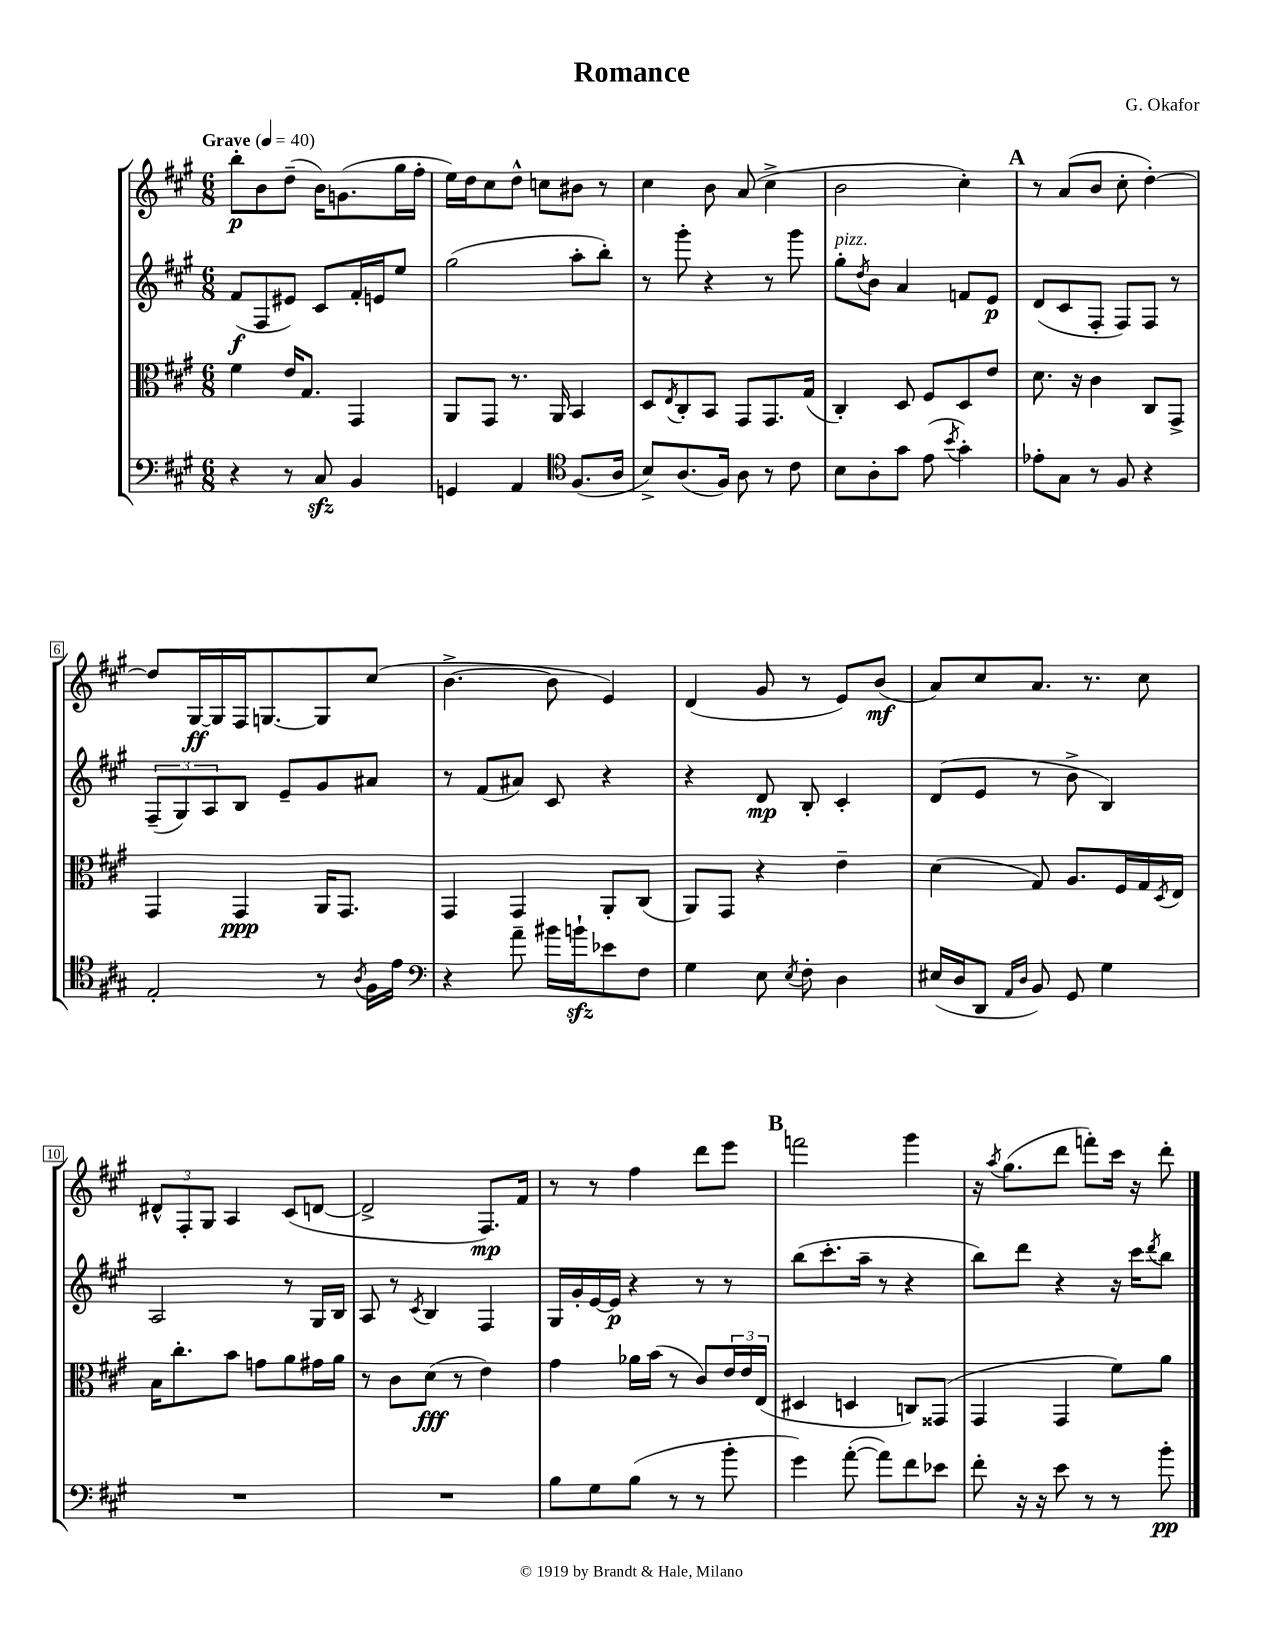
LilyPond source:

\header { title = "Romance" composer = "G. Okafor" }
<<
\new StaffGroup <<
\new Staff = "s0" {
    \clef treble \key a \major \numericTimeSignature \time 6/8 \tempo "Grave" 4 = 40
    b''8-.\p b'8 d''8--( b'16) g'8.( gis''16 fis''16-. |
    e''16) d''16 cis''8 d''8-^ c''8 bis'8 r8 |
    cis''4 b'8 a'8( cis''4-> |
    b'2 cis''4-.) |
    \mark \markup { \bold "A" } r8 a'8( b'8 cis''8-. d''4~-.) |
    d''8 gis16~\ff gis16 fis16 g8.~ g8 cis''8( |
    b'4.~-> b'8 e'4) |
    d'4( gis'8 r8 e'8) b'8\mf( |
    a'8) cis''8 a'8. r8. cis''8 |
    \tuplet 3/2 { dis'8-^ fis8-. gis8 } a4 cis'8( d'8~ |
    d'2-> fis8.\mp) fis'16 |
    r8 r8 fis''4 d'''8 e'''8 |
    \mark \markup { \bold "B" } f'''2 gis'''4 |
    r16 \acciaccatura { a''8 } gis''8.( d'''8 f'''8-.) cis'''16 r16 d'''8-. \bar "|." |
}
\new Staff = "s1" {
    \clef treble \key a \major \numericTimeSignature \time 6/8
    fis'8\f( fis8 eis'8) cis'8 fis'16-. e'16 e''8 |
    gis''2( a''8-. b''8-.) |
    r8 gis'''8-. r4 r8 gis'''8 |
    gis''8-.^\markup { \italic "pizz." } \acciaccatura { d''8 } b'8 a'4 f'8 e'8\p |
    \mark \markup { \bold "A" } d'8( cis'8 fis8-. fis8) fis8 r8 |
    \tuplet 3/2 { fis8--( gis8) a8 } b8 e'8-- gis'8 ais'8 |
    r8 fis'8( ais'8) cis'8 r4 |
    r4 d'8\mp b8-. cis'4-. |
    d'8( e'8 r8 b'8-> b4) |
    a2 r8 gis16 b16 |
    a8 r8 \acciaccatura { cis'8 } b4 fis4 |
    gis16 gis'16-. e'16~ e'16\p r4 r8 r8 |
    \mark \markup { \bold "B" } b''8( cis'''8.-. a''16-- r8 r4 |
    b''8) d'''8 r4 r16 cis'''16 \acciaccatura { d'''8 } b''8 \bar "|." |
}
\new Staff = "s2" {
    \clef alto \key a \major \numericTimeSignature \time 6/8
    fis'4 e'16 gis8. gis,4 |
    a,8 gis,8 r8. a,16 b,4 |
    d8 \acciaccatura { e8 } cis8-. b,8 gis,8 gis,8. gis16( |
    cis4-.) d8 fis8 d8 e'8 |
    \mark \markup { \bold "A" } d'8. r16 cis'4 cis8 gis,8-> |
    gis,4 gis,4\ppp a,16 gis,8. |
    gis,4 gis,4 a,8-. cis8( |
    a,8) gis,8 r4 e'4-- |
    d'4( gis8) a8. fis16 gis16 \acciaccatura { d8 } e16 |
    b16 cis''8.-. b'8 g'8 a'8 gis'16 a'16 |
    r8 cis'8 d'8\fff( r8 e'4) |
    gis'4 aes'16 b'16( r8 cis'8) \tuplet 3/2 { e'16 e'16 e16( } |
    \mark \markup { \bold "B" } dis4 d4 c8) gisis,8( |
    gis,4 gis,4 fis'8) a'8 \bar "|." |
}
\new Staff = "s3" {
    \clef bass \key a \major \numericTimeSignature \time 6/8
    r4 r8 cis8\sfz b,4 |
    g,4 a,4 \clef tenor fis8.( a16 |
    b8->) a8.( fis16) a8 r8 cis'8 |
    b8 a8-. gis'8 e'8( \acciaccatura { b'8 } gis'4-.) |
    \mark \markup { \bold "A" } ees'8-. gis8 r8 fis8 r4 |
    e2-. r8 \acciaccatura { a8 } fis16 e'16 |
    \clef bass r4 a'8-- bis'16 b'16-!\sfz ees'8 fis8 |
    gis4 e8 \acciaccatura { e8 } fis8-. d4 |
    eis16( d16 d,8 \grace { a,16 d16 } b,8) gis,8 gis4 |
    R2. |
    R2. |
    b8 gis8 b8( r8 r8 b'8-. |
    \mark \markup { \bold "B" } gis'4) a'8~-.( a'8) fis'8 ees'8 |
    fis'8-. r16 r16 e'8 r8 r8 b'8-.\pp \bar "|." |
}
>>
>>
\layout { \context { \Score \override BarNumber.stencil = #(make-stencil-boxer 0.1 0.3 ly:text-interface::print) } }
